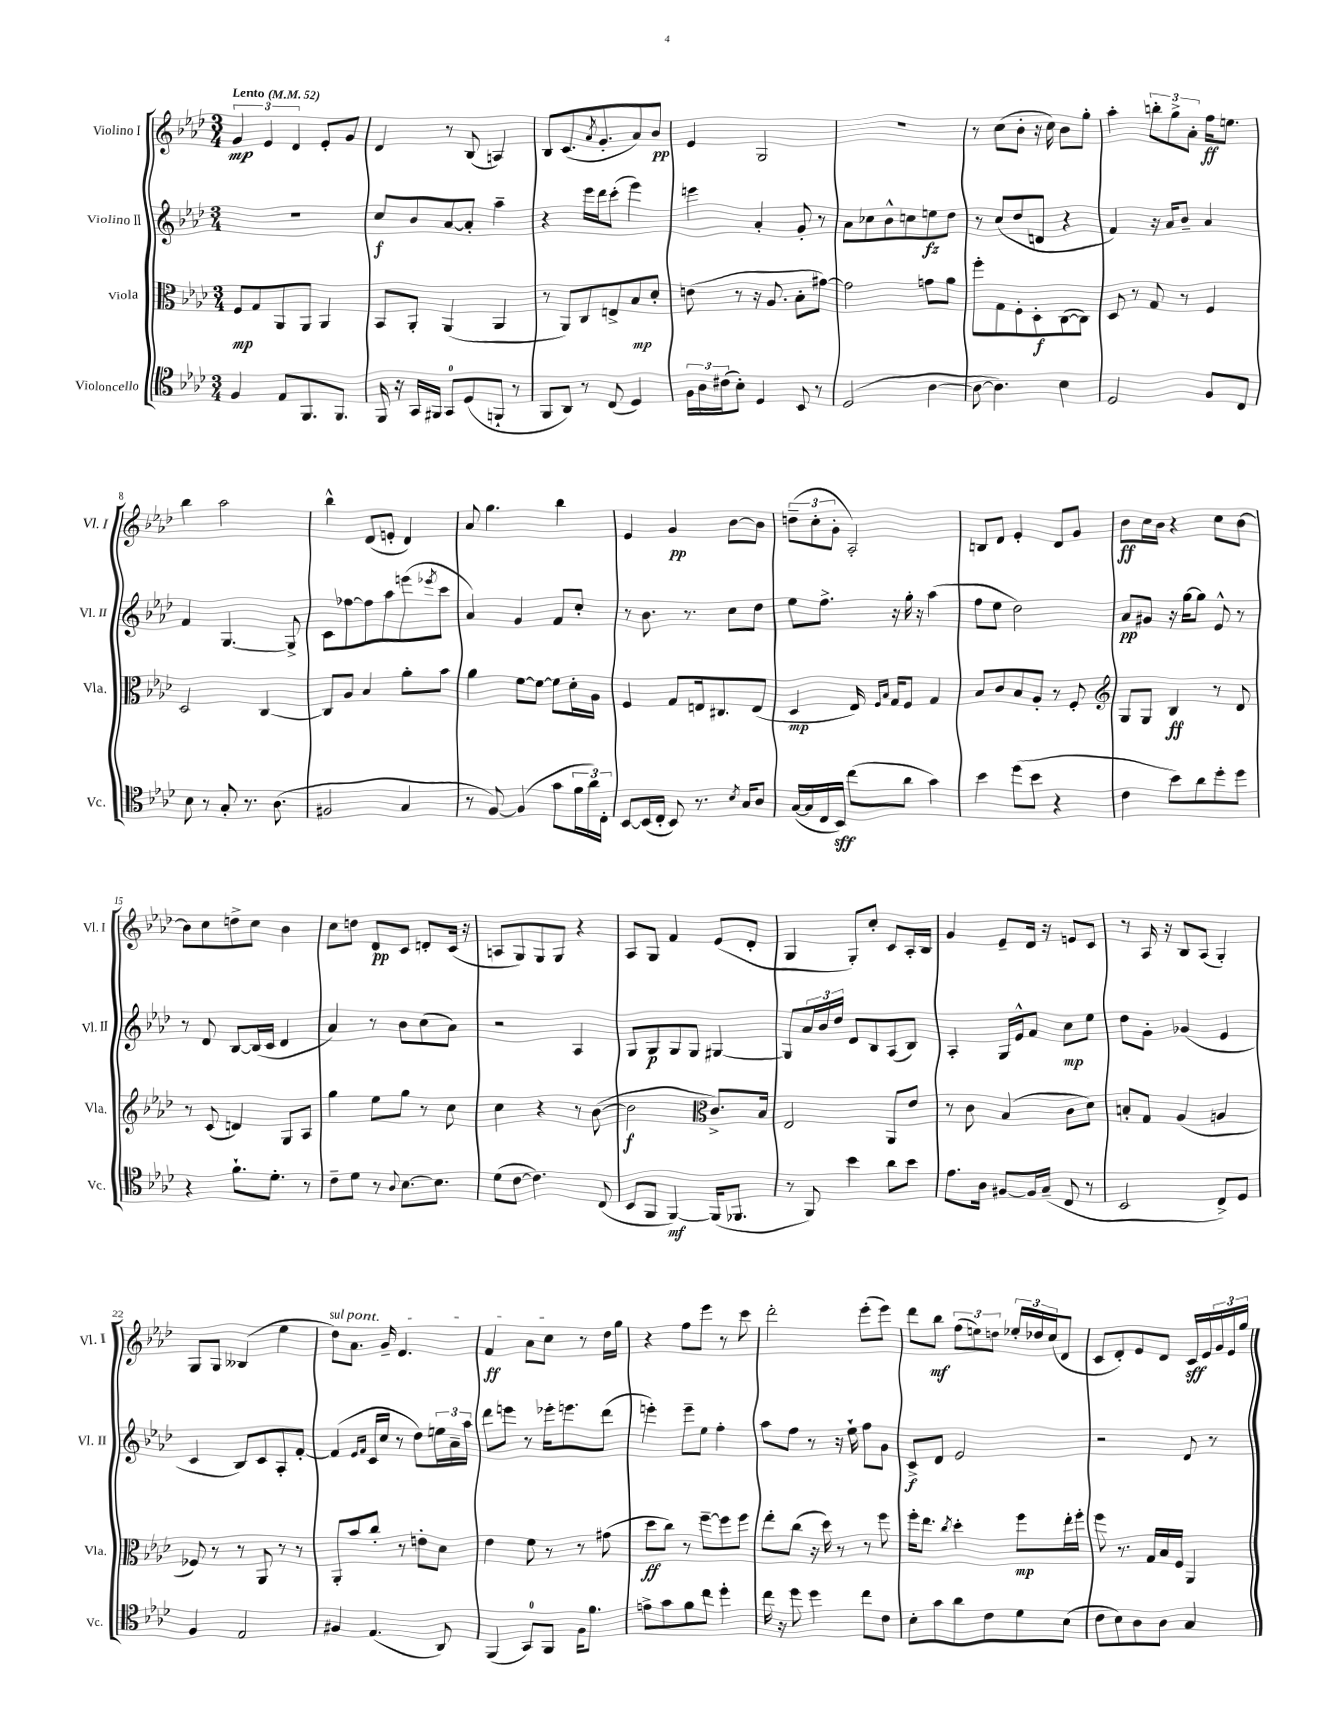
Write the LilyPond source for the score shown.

<<
\new StaffGroup <<
\new Staff = "s0" \with { instrumentName = "Violino I" shortInstrumentName = "Vl. I" } {
    \clef treble \key aes \major \numericTimeSignature \time 3/4 \tempo "Lento" 4 = 52
    \tuplet 3/2 { g'4\mp ees'4 des'4 } ees'8-. g'8 |
    des'4 r8 bes8( a4) |
    bes8 c'8.( \acciaccatura { aes'8 } g'8.-. aes'8) bes'8\pp |
    ees'4 g2 |
    R2. |
    r8 c''8( bes'8-. r16 c''16) bes'8 g''8-. |
    aes''4-. \tuplet 3/2 { b''8-. g''8-> aes'8-. } f''16\ff e''8. |
    bes''4 aes''2 |
    bes''4-^ des'8( e'8-. des'4) |
    aes'8 g''4. bes''4 |
    ees'4 g'4\pp bes'8~ bes'8 |
    \tuplet 3/2 { d''8--( c''8-. g'8-. } aes2-.) |
    b8 des'8 ees'4-. des'8 g'8 |
    bes'8\ff c''16 bes'16 r4 c''8 bes'8~ |
    bes'8 c''8 d''8-> c''8 bes'4 |
    c''8 d''8 des'8\pp c'8 d'8-. c'16( r16 |
    a8 g8) g8 g8 r4 |
    aes8 g8 f'4 ees'8( des'8-. |
    g4 g8-.) c''8-. c'8 aes16-. bes16 |
    g'4 ees'8-- des'16 r16 e'8 c'8 |
    r8 aes16 r16 bes8 aes8( g4-.) |
    g8 g8 beses4( ees''4 |
    \once \override TextSpanner.bound-details.left.text = \markup { \italic "sul pont." } des''8\startTextSpan) aes'8. g'16-- des'4. |
    f'4\ff aes'8 c''8\stopTextSpan r8 des''16 g''16 |
    r4 f''8 ees'''8 r8 c'''8 |
    des'''2-. ees'''8-.( ees'''8) |
    des'''8 bes''8\mf \tuplet 3/2 { f''8( e''8) d''8 } \tuplet 3/2 { ees''16-. des''16 c''16( } des'8 |
    c'8 des'8-.) ees'8 des'8 c'16\sff ees'16 \tuplet 3/2 { g'16 ees'16 g''16 } \bar "|." |
}
\new Staff = "s1" \with { instrumentName = "Violino II" shortInstrumentName = "Vl. II" } {
    \clef treble \key aes \major \numericTimeSignature \time 3/4
    R2. |
    c''8\f bes'8 aes'8~ aes'8-. aes''4-- |
    r4 ees'''16 des'''16 c'''8-.( ees'''4) |
    e'''4 aes'4-. g'8-. r8 |
    aes'8 ces''8 bes'8-^ c''8 e''8\fz des''8 |
    r8 c''8( des''8 d'8 r4 |
    f'4) r16 aes'16 bes'8-- aes'4 |
    f'4 g4.~ g8-> |
    c'8 fes''8~ fes''8 aes''8 e'''8( \acciaccatura { ees'''8 } c'''8 |
    aes'4) g'4 f'8 c''8-. |
    r8 bes'8. r8. c''8 des''8 |
    ees''8 f''8.-> r16 g''16-. r16 aes''4( |
    f''8 ees''8 des''2) |
    aes'8\pp gis'8 r16 g''16~ g''8 ees'8-^ r8 |
    r8 des'8 bes8~ bes16( c'16 des'4 |
    aes'4) r8 bes'8 c''8( aes'8) |
    r2 aes4 |
    g8 g8\p g8 g8 gis4~ |
    gis8 \tuplet 3/2 { aes'16 bes'16 des''16 } des'8 bes8 aes8( bes8) |
    aes4-. g16 ees'16-^ f'8 c''8\mp ees''8 |
    des''8 g'8-. ges'4( ees'4 |
    c'4 bes8) c'8 aes8-. f'8~-. |
    f'4( \grace { ees'16 f'16 } c'16 c''16 r8 des''8) \tuplet 3/2 { e''16 aes'16-- aes''16 } |
    des'''8 e'''8 r8 ees'''16-. e'''8. des'''8( |
    e'''4-.) e'''8-- ees''8 f''4-. |
    aes''8 f''8 r8 r16 ees''16-! f''8 g'8 |
    c'8->\f des'8 ees'2 |
    r2 des'8 r8 \bar "|." |
}
\new Staff = "s2" \with { instrumentName = "Viola" shortInstrumentName = "Vla." } {
    \clef alto \key aes \major \numericTimeSignature \time 3/4
    f8\mp g8 aes,8 aes,8 aes,4 |
    bes,8 aes,8-. aes,4( aes,4 |
    r8 aes,8) c8 e8-> bes8\mp des'8-. |
    e'8( r8 r16 aes8. bes8-. gis'8~) |
    gis'2 g'8 aes'8 |
    f''8-. g8 f8-. des8-.\f c8~( c8) |
    des8 r8 g8 r8 f4 |
    des2 c4~ |
    c8 aes8 bes4 aes'8-. bes'8 |
    aes'4 f'8~ f'8~ f'8 des'16-. aes16 |
    f4 g8 e16 cis8. e8( |
    des4\mp ees16) \grace { f16 bes16 } g16 f8 g4 |
    bes8 c'8 bes8 aes8-. r8 f8-. |
    \clef treble g8 g8 bes4\ff r8 des'8 |
    r8 c'8( d'4) g8 aes8 |
    g''4 ees''8 g''8 r8 c''8 |
    c''4 r4 r8 bes'8~( |
    bes'2\f \clef alto c'8.->) bes16 |
    ees2 aes,8 ees'8 |
    r8 c'8 bes4( c'8 des'8) |
    b8-. g8 aes4( a4 |
    fes8) r8 r8 aes,8 r8 r8 |
    aes,8-. bes'8 c''8-. r8 e'8-. des'8 |
    ees'4 f'8 r8 r8 gis'8( |
    des''8\ff c''8) r8 f''8~-- f''8 f''8 |
    ees''8-. c''8( r16 des''16) r8 r8 f''8 |
    f''16-. ees''8. \acciaccatura { c''8 } des''4-. f''8\mp ees''16-. f''16-. |
    f''8 r8. g16 bes16 f16 aes,4 \bar "|." |
}
\new Staff = "s3" \with { instrumentName = "Violoncello" shortInstrumentName = "Vc." } {
    \clef tenor \key aes \major \numericTimeSignature \time 3/4
    f4 ees8 f,8. f,8. |
    f,16 r16 g,16 fis,16 g,8-0 des8( f,8-! r8 |
    f,8 aes,8) r8 c8( des4) |
    \tuplet 3/2 { f16 aes16 cis'16( } bes8-.) des4 bes,8 r8 |
    des2( aes4~ |
    aes8~ aes4.) bes4 |
    des2 f8 c8 |
    bes8 r8 g8-. r8. aes8.( |
    fis2 g4 |
    r8 f8~) f4( g'8 \tuplet 3/2 { f'16 aes'16) c16-. } |
    bes,8~ bes,16( c16-. bes,8) r8. \acciaccatura { bes8 } g16 aes8 |
    g16~( g16 c16 bes,16\sff) c''8( aes'8 g'4) |
    bes'4 des''8( bes'8 r4 |
    c'4 bes'8) aes'8 des''8-. des''8 |
    r4 f'8.-! des'8.-. r8 |
    c'8-- des'8 r8 \appoggiatura { aes8 } bes8.~ bes8. |
    des'8( c'8~ c'4.) c8( |
    bes,8 f,8 f,4~\mf) f,16( fes,8. |
    r8 f,8) bes'4 aes'8 bes'8 |
    ees'8. aes16 fis8~ fis16 g16--( c8 r8 |
    bes,2 c8->) des8 |
    f4 ees2 |
    fis4 ees4.( aes,8) |
    f,4( g,8-0) f,8 f16 f'8. |
    e'8-> g'8 f'8 c''8 des''4-. |
    c''16 r16 des''8 des''4 c''8 c'8 |
    bes8-. g'8 aes'8 c'8 des'8 bes8( |
    c'8 bes8) aes8 aes8 g4 \bar "|." |
}
>>
>>
